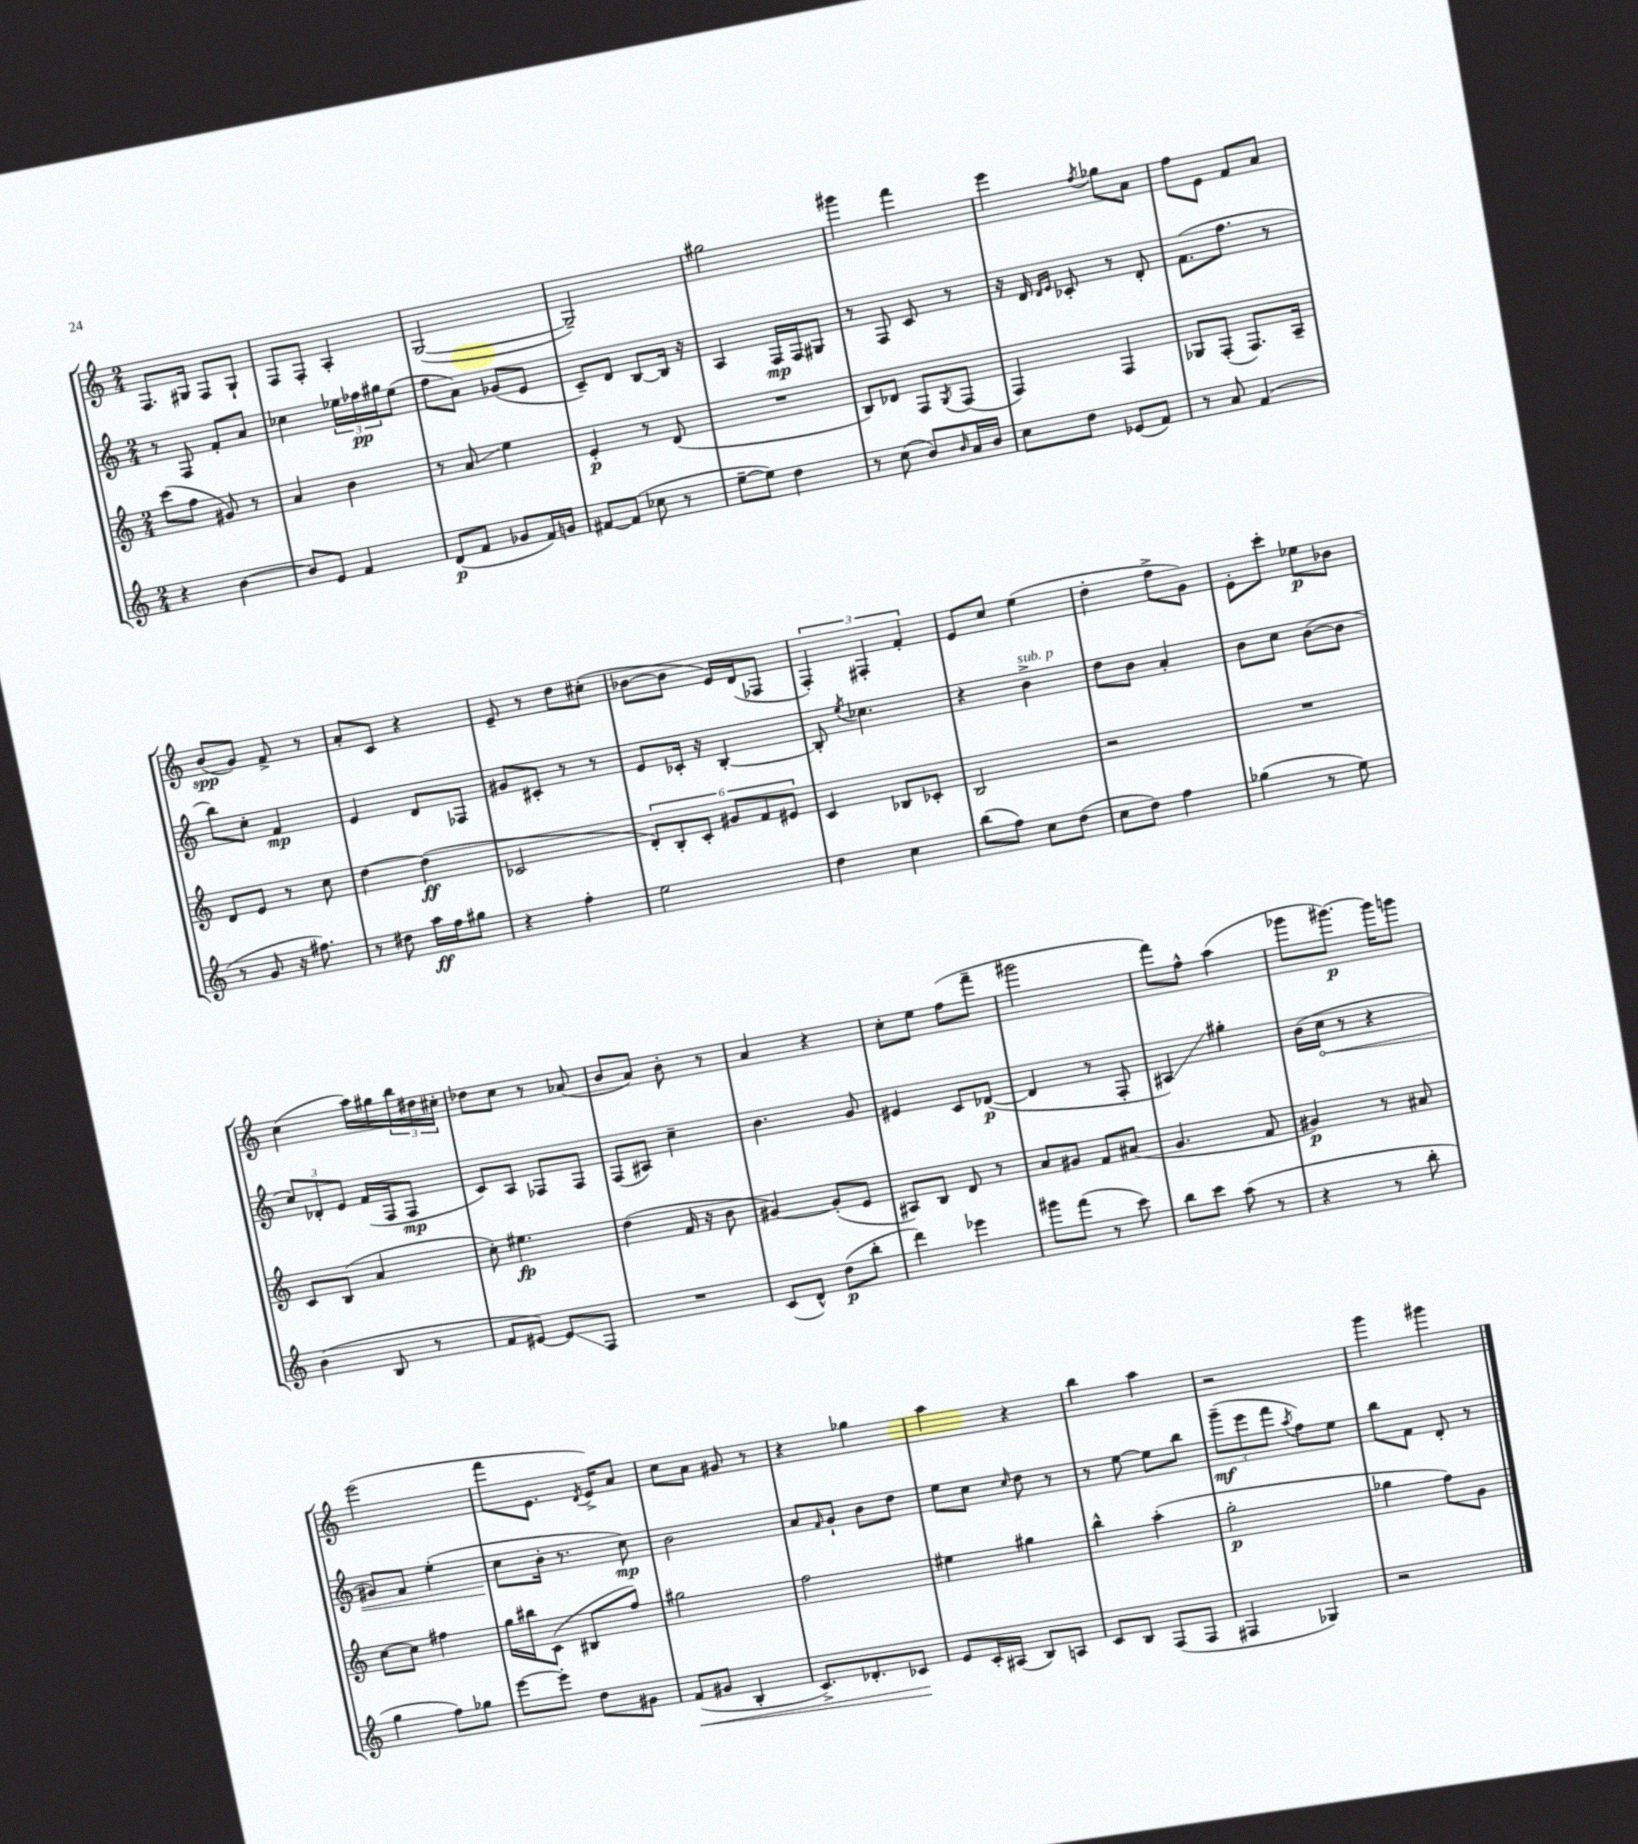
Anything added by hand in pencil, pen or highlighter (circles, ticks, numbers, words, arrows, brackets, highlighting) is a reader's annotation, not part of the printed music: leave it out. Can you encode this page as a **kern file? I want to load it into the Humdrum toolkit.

**kern	**kern	**kern	**kern
*staff4	*staff3	*staff2	*staff1
*clefG2	*clefG2	*clefG2	*clefG2
*k[]	*k[]	*k[]	*k[]
*M2/4	*M2/4	*M2/4	*M2/4
4r	(8ccc\L	8r	8.F/L
.	8ff\J	8F/	.
.	.	.	16G#/Jk
[4b\	8g#/)	8f'/L	8F/L
.	8r	8a/J	8G#`/J
=	=	=	=
8b/]L	4a/	4cc-\	8F/L
8e/J	.	.	8F'/J
4f/	4b\	24ee-\LL	4A'/
.	.	24ff-\	.
.	.	24gg#\J	.
.	.	(8ee-\J	.
=	=	=	=
(8d/L	8r	8ff\L	([2G/
8f/J	8a/	8a\J)	.
8g-/L	4ee\	(8g-/L	.
16f/L)	.	8e/J	.
16g/JJ	.	.	.
=	=	=	=
[8f#/L	4e'/	8c~/L)	2G~/])
(8f#/]J	.	8d/J	.
8cc-\	8r	[8B/L	.
8r	(8d/	16B/]Jk	.
.	.	16r	.
=	=	=	=
[8ee~\L	2r	4A/	2gg#\
8ee\]J)	.	.	.
4dd\	.	16F/LL	.
.	.	16F/J	.
.	.	8G#/J	.
=	=	=	=
8r	8B/L)	8r	4ggg#\
(8cc\	8d-/J	8F/	.
8b/L)	8F/L	8c/	4fff\
16qqb/	8qG/	.	.
16a/L	(8F/J	8r	.
16b/JJ	.	.	.
=	=	=	=
8cc\L	4F/)	16r	4eee\
.	.	16d/	.
.	.	16qqd/LL	.
.	.	16qqe/JJ	.
8dd\J	.	8c-'/	.
.	.	.	8qff/
(8e-/L	4F/	8r	8gg-\L
8f/J)	.	8d'/	8a\J
=	=	=	=
8r	8G-/L	(8.f\L	8ff\L
8a/	(8F'/J	.	8e\J
.	.	8.ff\J	.
(4f/	8.F/L)	.	8f/L
.	.	8r	8a/J
.	16A~/Jk	.	.
=	=	=	=
8r	8d/L	8bb\L)	(8b/L
8g/	8e/J	8cc'\J	8g/J)
16r	8r	4f/	8f^/
8.ff#\)	.	.	.
.	8cc\	.	8r
=	=	=	=
8r	[4dd\	4e/	8a'/L
8dd#\	.	.	8c/J
16aa\LL	(4dd\]	8d/L	4r
16ff\J	.	.	.
8gg#\J	.	8F-/J	.
=	=	=	=
4r	2c-/	8g#/L	8e~/
.	.	8c#'/J	8r
4ff'\	.	8r	8dd\L
.	.	8r	(8cc#'\J
=	=	=	=
2ee\	12d'/L)	8e/L	[8b-\L
.	12B'/	.	.
.	.	16c-'/Jk	8b-\]J
.	12c'/J	.	.
.	.	16r	.
.	12g#/L	[4B'/	16e/LL)
.	.	.	(16d/J
.	12f/	.	.
.	.	.	8F-/J
.	12e#/J	.	.
=	=	=	=
4dd\	4c/	8B'/]	6F'/)
.	.	8qee/	.
.	.	4.cc-\	.
.	.	.	6F#'/
4cc\	8B-/L	.	.
.	.	.	6f'/
.	8c-'/J	.	.
=	=	=	=
(8bb\L	2B/	4r	8e/L
8ff\J)	.	.	8cc/J
8cc\L	.	4b^\	(4ee\
(8dd\J	.	.	.
=	=	=	=
8cc\L	2r	8dd\L	4dd'\
8dd\J)	.	8b\J	.
4ff\	.	4a'/	8ff^\L
.	.	.	8g\J)
=	=	=	=
(4gg-\	2r	8b\L	8e'\L
.	.	8cc\J	8ccc'\J
8r	.	([8b\L	8ee-\L
8ee\)	.	8b\]J	8b-\J
=	=	=	=
(4b\	8c/L	12cc/L)	(4cc\
.	.	12d-'/	.
.	(8B/J	.	.
.	.	12e/J	.
8B/	4a/	(16f/LL	16aa\LL)
.	.	16F/J	16gg#\
8r	.	8F/J	24bb\
.	.	.	24dd#\
.	.	.	24cc#'\JJ
=	=	=	=
8f/L	8cc'\)	8c/L)	8dd-\L
[8e#/J)	4.ee#\	8A/J	8cc\J
8e#/]L	.	8F-/L	8r
8F/J	.	8F-/J	(8a-/
=	=	=	=
2r	(4dd\	(8F/L	8b/L
.	.	8A#/J)	8a/J)
.	16f/	4cc~\	8b'\
.	16r	.	.
.	8b\	.	8r
=	=	=	=
(8c/L	[4g#/)	4.b\	4a/
8d^^/J)	.	.	.
(8dd\L	(8g#'/]L	.	4r
8bb'\J	8e/J	8g/	.
=	=	=	=
4ddd\)	8A#/L)	4e#/	8cc'\L
.	8B/J	.	8ee\J
4eee-\	8d/	8c/L	(8ff\L
.	8r	([8d-/J	8fff~\J
=	=	=	=
8ggg#\L	8a/L	4d-/]	2ggg#\
(8fff\J	8g#/J	.	.
8r	8f/L	8r	.
8ccc\)	(8a#/J	8F'/	.
=	=	=	=
8bb\L	4.g/	4A#/)	8fff\L)
8ccc\J	.	.	8ff^^\J
(8aa\	.	4gg#'\	(4aa\
8r	8f/	.	.
=	=	=	=
4r	4g#/)	(16b\LL	8ggg-\L
.	.	16cc\JJ	.
.	.	8r	[8.ggg#\J)
8r	8r	4r	.
.	.	.	16ggg#\]LK
8bb'\	8a#/	.	8ggg\J
=	=	=	=
4gg\	[8cc\L	8g#/L)	(2eee\
.	8cc\]J	8f/J	.
8ff\L)	4ff#\	(4ee'\	.
8gg-\J	.	.	.
=	=	=	=
[8eee\L	16gg\LL	8cc\L	8fff\L
.	16bb#\J	.	.
8eee'\]J	(8c\J	16b'\Jk	8.e\J
.	.	8.r	.
8dd\L	8B#/L	.	.
.	.	.	8qd/
.	.	.	16e^/LK)
8g#\J	8ff/J)	8cc\)	8a/J
=	=	=	=
(8f/L	2gg#\	2b\	8cc\L
8g#/J	.	.	8a\J
4B'/	.	.	8g#/
.	.	.	8r
=	=	=	=
8.c^/L)	2ff\	8a/L	4r
.	.	16qqf/	.
.	.	8g`/J	.
8.d-'/	.	.	.
.	.	8b\L	4gg-\
8c-/J	.	8dd\J	.
=	=	=	=
8e/L	4ee#\	8ee\L	4aa\
16c'/L	.	8cc\J	.
(16A#/JJ	.	.	.
.	.	16qqcc/	.
8B/L)	4gg#\	8dd\	4r
8A/J	.	8r	.
=	=	=	=
8c/L	4bb^^\	8r	4bb\
8B/J	.	[8ee\	.
(8F/L	(4aa'\	8ee\]L	4aa\
8F/J	.	8bb\J	.
=	=	=	=
4F#/	2gg'\	(12ggg~\L	2r
.	.	12eee\	.
.	.	12fff\J	.
.	.	8qaa/	.
4G-/)	.	8ff\L)	.
.	.	8ee\J	.
=	=	=	=
2r	4gg-\	8bb\L	4ggg\
.	.	8f\J	.
.	8ff\L)	8d'/	4ggg#\
.	8g\J	8r	.
==	==	==	==
*-	*-	*-	*-
